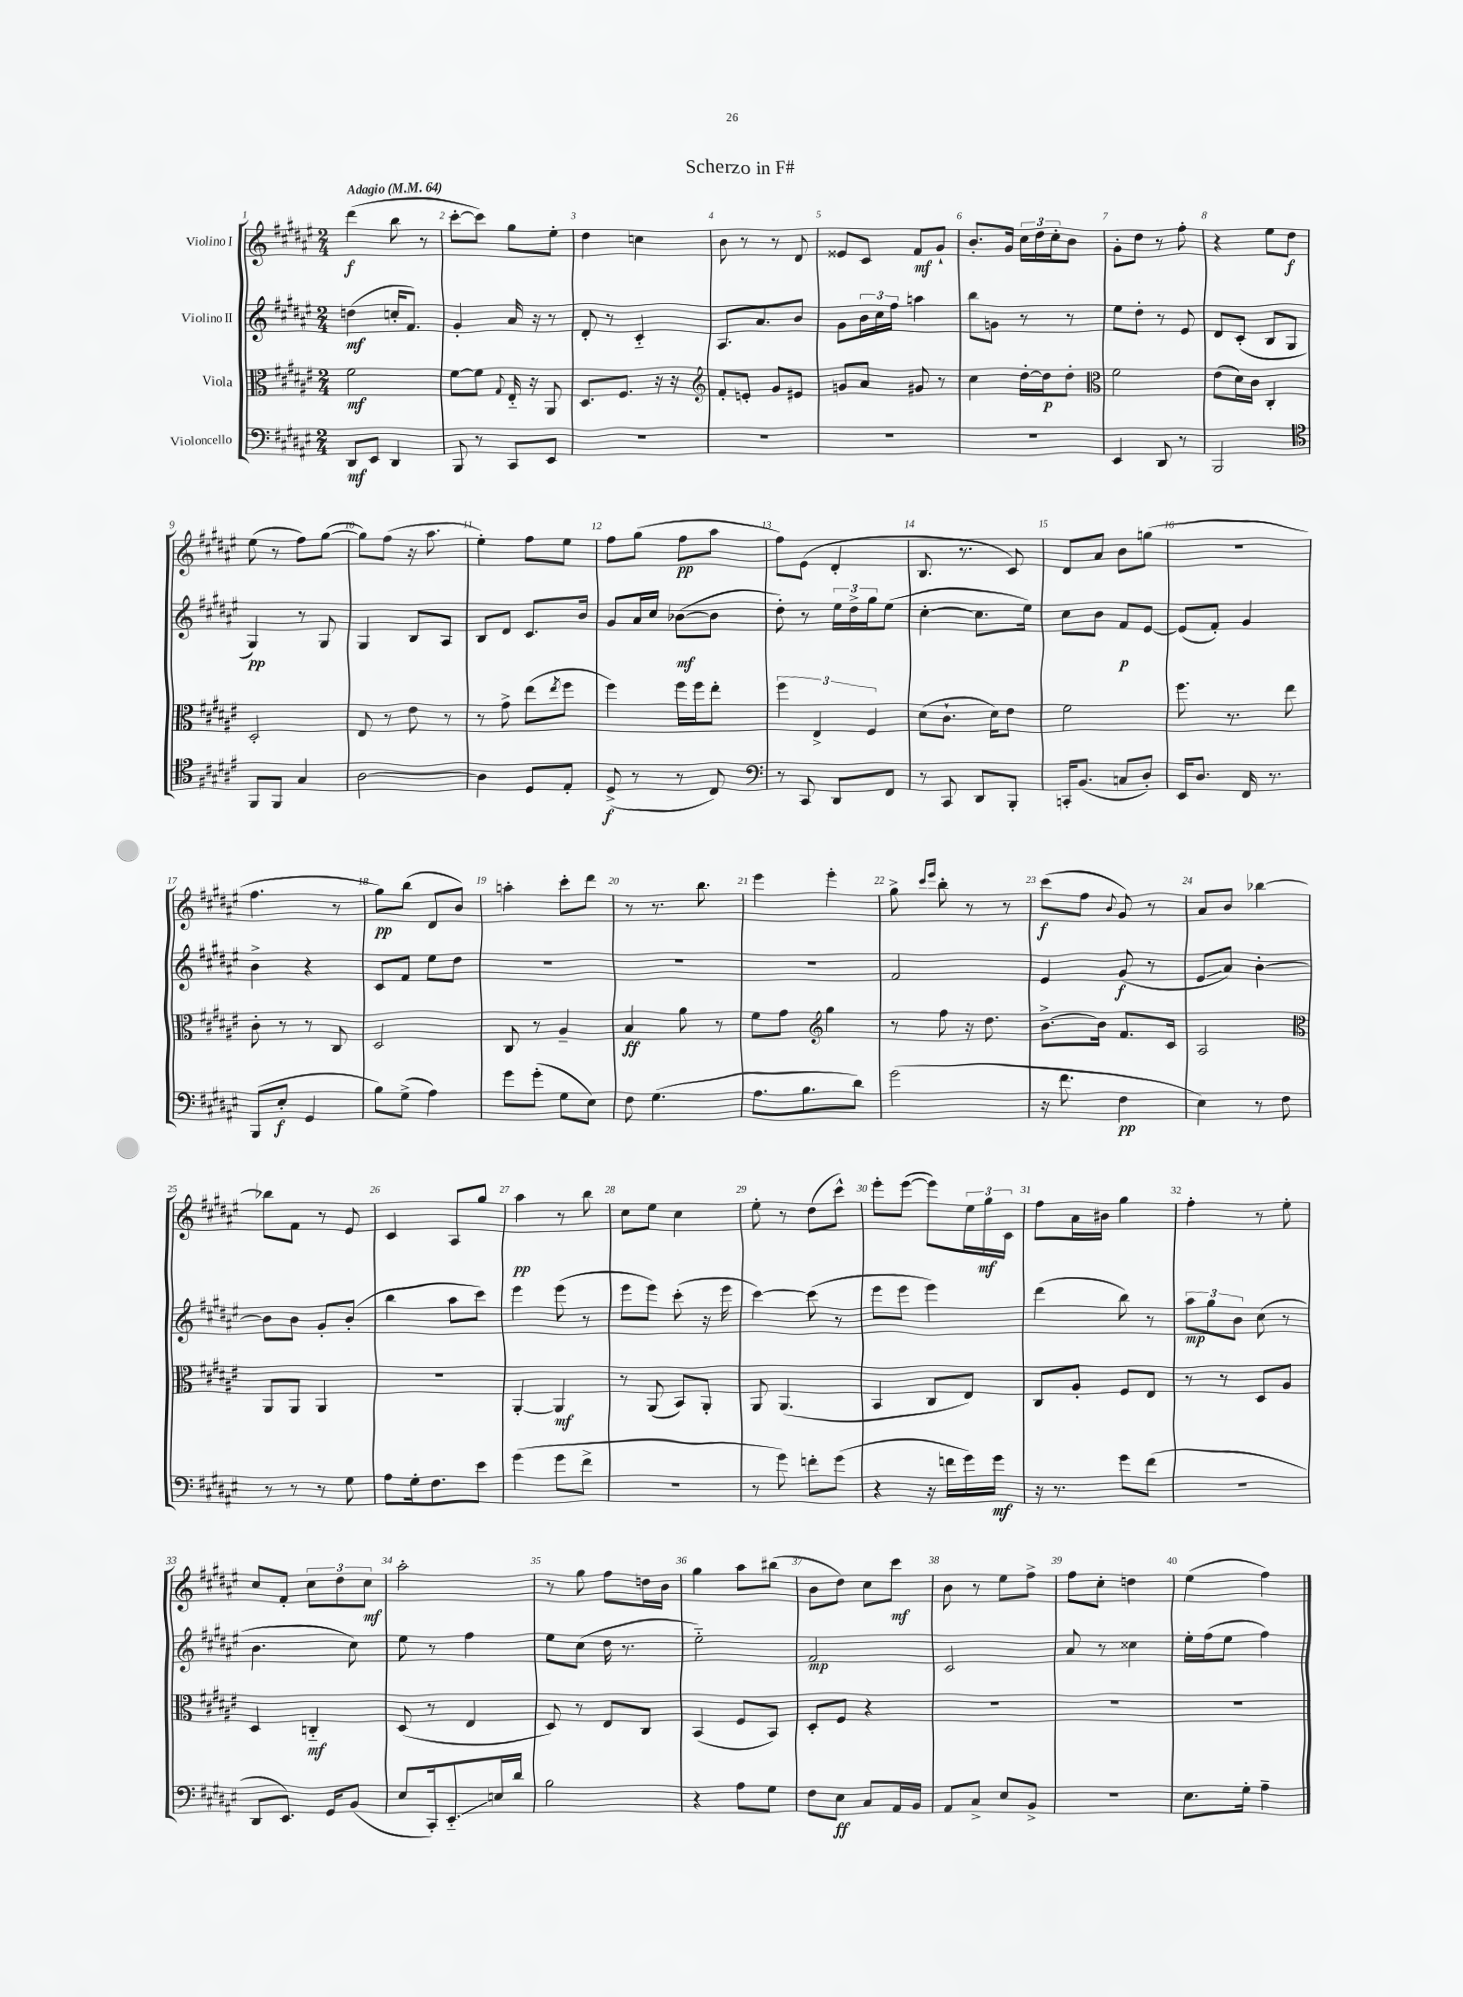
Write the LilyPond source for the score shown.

\header { title = "Scherzo in F#" }
<<
\new StaffGroup <<
\new Staff = "s0" \with { instrumentName = "Violino I" } {
    \clef treble \key fis \major \numericTimeSignature \time 2/4 \tempo "Adagio" 4 = 64
    dis'''4\f( b''8 r8 |
    cis'''8~-. cis'''8) gis''8 eis''8-. |
    dis''4 c''4 |
    b'8 r8 r8 dis'8 |
    eisis'8 cis'8 fis'8\mf gis'8-! |
    b'8.-. gis'16 \tuplet 3/2 { cis''16 dis''16 cis''16-. } b'8 |
    gis'8-. dis''8 r8 fis''8-. |
    r4 eis''8 dis''8\f |
    eis''8( r8 fis''8) gis''8~( |
    gis''8) fis''8( r16 ais''8. |
    eis''4-.) fis''8 eis''8 |
    fis''8 gis''8( fis''8\pp ais''8 |
    fis''8) eis'8( dis'4-. |
    b8. r8. cis'8) |
    dis'8 ais'8 b'8 g''8( |
    R2 |
    fis''4. r8 |
    gis''8\pp) b''8( dis'8 b'8) |
    a''4-. cis'''8-. dis'''8 |
    r8 r8. b''8. |
    eis'''4 eis'''4-. |
    gis''8-> \grace { cis'''16 eis'''16 } b''8-. r8 r8 |
    cis'''8\f( fis''8 \appoggiatura { b'8 } gis'8) r8 |
    ais'8 b'8 bes''4~ |
    bes''8 fis'8 r8 eis'8 |
    cis'4 ais8 gis''8 |
    ais''4\pp r8 b''8 |
    cis''8 eis''8 cis''4 |
    eis''8-. r8 dis''8( cis'''8-^) |
    eis'''8-. eis'''8~( eis'''8) \tuplet 3/2 { eis''16 gis''16\mf cis'16 } |
    fis''8 ais'16 bis'16 gis''4 |
    fis''4-. r8 eis''8-. |
    cis''8 fis'8-. \tuplet 3/2 { cis''8 dis''8 cis''8\mf } |
    ais''2-. |
    r8 gis''8 fis''8 d''16 b'16 |
    gis''4 ais''8 bis''8( |
    b'8 dis''8) cis''8 cis'''8\mf |
    b'8 r8 eis''8 fis''8-> |
    fis''8 cis''8-. d''4 |
    eis''4( fis''4) \bar "|." |
}
\new Staff = "s1" \with { instrumentName = "Violino II" } {
    \clef treble \key fis \major \numericTimeSignature \time 2/4
    d''4\mf( c''16-. fis'8.) |
    gis'4-. ais'16 r16 r8 |
    dis'8-. r8 cis'4-_ |
    ais8. ais'8. b'8 |
    gis'8 \tuplet 3/2 { b'16 cis''16 fis''16 } a''4 |
    b''8 g'8 r8 r8 |
    eis''8 dis''8-. r8 eis'8 |
    dis'8 cis'8-.( b8 gis8 |
    gis4\pp) r8 gis8 |
    gis4 b8 ais8 |
    b8 dis'8 cis'8. b'16 |
    gis'8 ais'16 cis''16 bes'8~\mf( bes'8 |
    dis''8-.) r8 \tuplet 3/2 { eis''16 dis''16-> gis''16 } eis''8( |
    cis''4~-. cis''8. eis''16) |
    cis''8 b'8 fis'8\p eis'8~ |
    eis'8( fis'8-.) gis'4 |
    b'4-> r4 |
    cis'8 fis'8 eis''8 dis''8 |
    R2 |
    R2 |
    R2 |
    fis'2 |
    eis'4 gis'8\f( r8 |
    eis'8\glissando ais'8) b'4~-. |
    b'8 b'8 gis'8-. b'8-.( |
    b''4 ais''8 cis'''8) |
    eis'''4 eis'''8( r8 |
    eis'''8 eis'''8) cis'''8-.( r16 eis'''16 |
    cis'''4~) cis'''8( r8 |
    eis'''8 eis'''8 eis'''4) |
    dis'''4( b''8) r8 |
    \tuplet 3/2 { ais''8\mp gis''8 b'8 } cis''8( r8 |
    b'4. cis''8) |
    eis''8 r8 fis''4 |
    eis''8 cis''8( dis''16 r8. |
    eis''2-_) |
    fis'2\mp |
    cis'2 |
    ais'8 r8 cisis''4 |
    eis''16-. fis''16( eis''8 fis''4) \bar "|." |
}
\new Staff = "s2" \with { instrumentName = "Viola" } {
    \clef alto \key fis \major \numericTimeSignature \time 2/4
    fis'2\mf |
    fis'8~ fis'8 \appoggiatura { gis8 } eis16-_ r16 ais,8 |
    dis8. fis8. r16 r16 |
    \clef treble fis'8-. e'8-. gis'8 eis'8 |
    g'8 ais'8 gis'8 r8 |
    cis''4 dis''16~-. dis''16\p dis''8-. |
    \clef alto fis'2 |
    eis'8( dis'16) cis'16 cis4-. |
    dis2-. |
    eis8 r8 eis'8 r8 |
    r8 gis'8-> eis''8( \acciaccatura { eis''8 } fis''8 |
    fis''4) fis''16 fis''16 eis''8-. |
    \tuplet 3/2 { fis''4 eis4-> fis4 } |
    dis'8( cis'8.-! dis'16) eis'8 |
    fis'2 |
    fis''8. r8. eis''8 |
    cis'8-. r8 r8 cis8 |
    dis2 |
    cis8 r8 ais4-- |
    b4\ff ais'8 r8 |
    fis'8 gis'8 \clef treble gis''4 |
    r8 fis''8 r16 dis''8. |
    b'8.~-> b'16 fis'8. cis'16 |
    ais2 |
    \clef alto ais,8 ais,8 ais,4 |
    R2 |
    ais,4~-. ais,4\mf |
    r8 ais,8( b,8) ais,8-. |
    ais,8 ais,4.( |
    b,4 cis8 eis8) |
    cis8 ais8-. fis8 eis8 |
    r8 r8 dis8 ais8 |
    dis4 c4-_\mf |
    dis8( r8 eis4 |
    dis8) r8 eis8 cis8 |
    b,4( fis8 b,8) |
    dis8-. fis8 r4 |
    R2 |
    R2 |
    R2 \bar "|." |
}
\new Staff = "s3" \with { instrumentName = "Violoncello" } {
    \clef bass \key fis \major \numericTimeSignature \time 2/4
    dis,8\mf eis,8 dis,4 |
    b,,8 r8 cis,8 eis,8 |
    R2 |
    R2 |
    R2 |
    R2 |
    eis,4 dis,8 r8 |
    b,,2 |
    \clef tenor fis,8 fis,8 gis4 |
    ais2~ |
    ais4 dis8 eis8-. |
    dis8->\f( r8 r8 cis8) |
    \clef bass r8 cis,8 dis,8 fis,8 |
    r8 cis,8 dis,8 b,,8-. |
    c,16-. b,8.( c8 dis8-.) |
    eis,16 dis8. fis,16 r8. |
    b,,8( eis8-.\f gis,4 |
    b8) gis8->( ais4) |
    gis'8 gis'8-.( gis8 eis8) |
    fis8 gis4.( |
    ais8. b8. dis'8) |
    gis'2( |
    r16 fis'8. fis4\pp |
    eis4) r8 fis8 |
    r8 r8 r8 gis8 |
    ais8 gis16-. fis8. eis'8 |
    gis'4( gis'8 fis'8-> |
    r2 |
    r8 gis'8) f'8-. gis'8( |
    r4 r16 f'16 gis'16) gis'16\mf |
    r16 r8. gis'8 fis'8( |
    r2 |
    dis,8 eis,8.) gis,16 b,8( |
    eis8 cis,16-.) eis,8.-_\glissando e16 dis'16 |
    b2 |
    r4 ais8 gis8 |
    fis8 eis8\ff cis8 ais,16 b,16 |
    ais,8 cis8-> eis8 b,8-> |
    r2 |
    eis8. gis16-. ais4-- \bar "|." |
}
>>
>>
\layout { \context { \Score \override BarNumber.break-visibility = ##(#f #t #t) barNumberVisibility = #all-bar-numbers-visible } }
